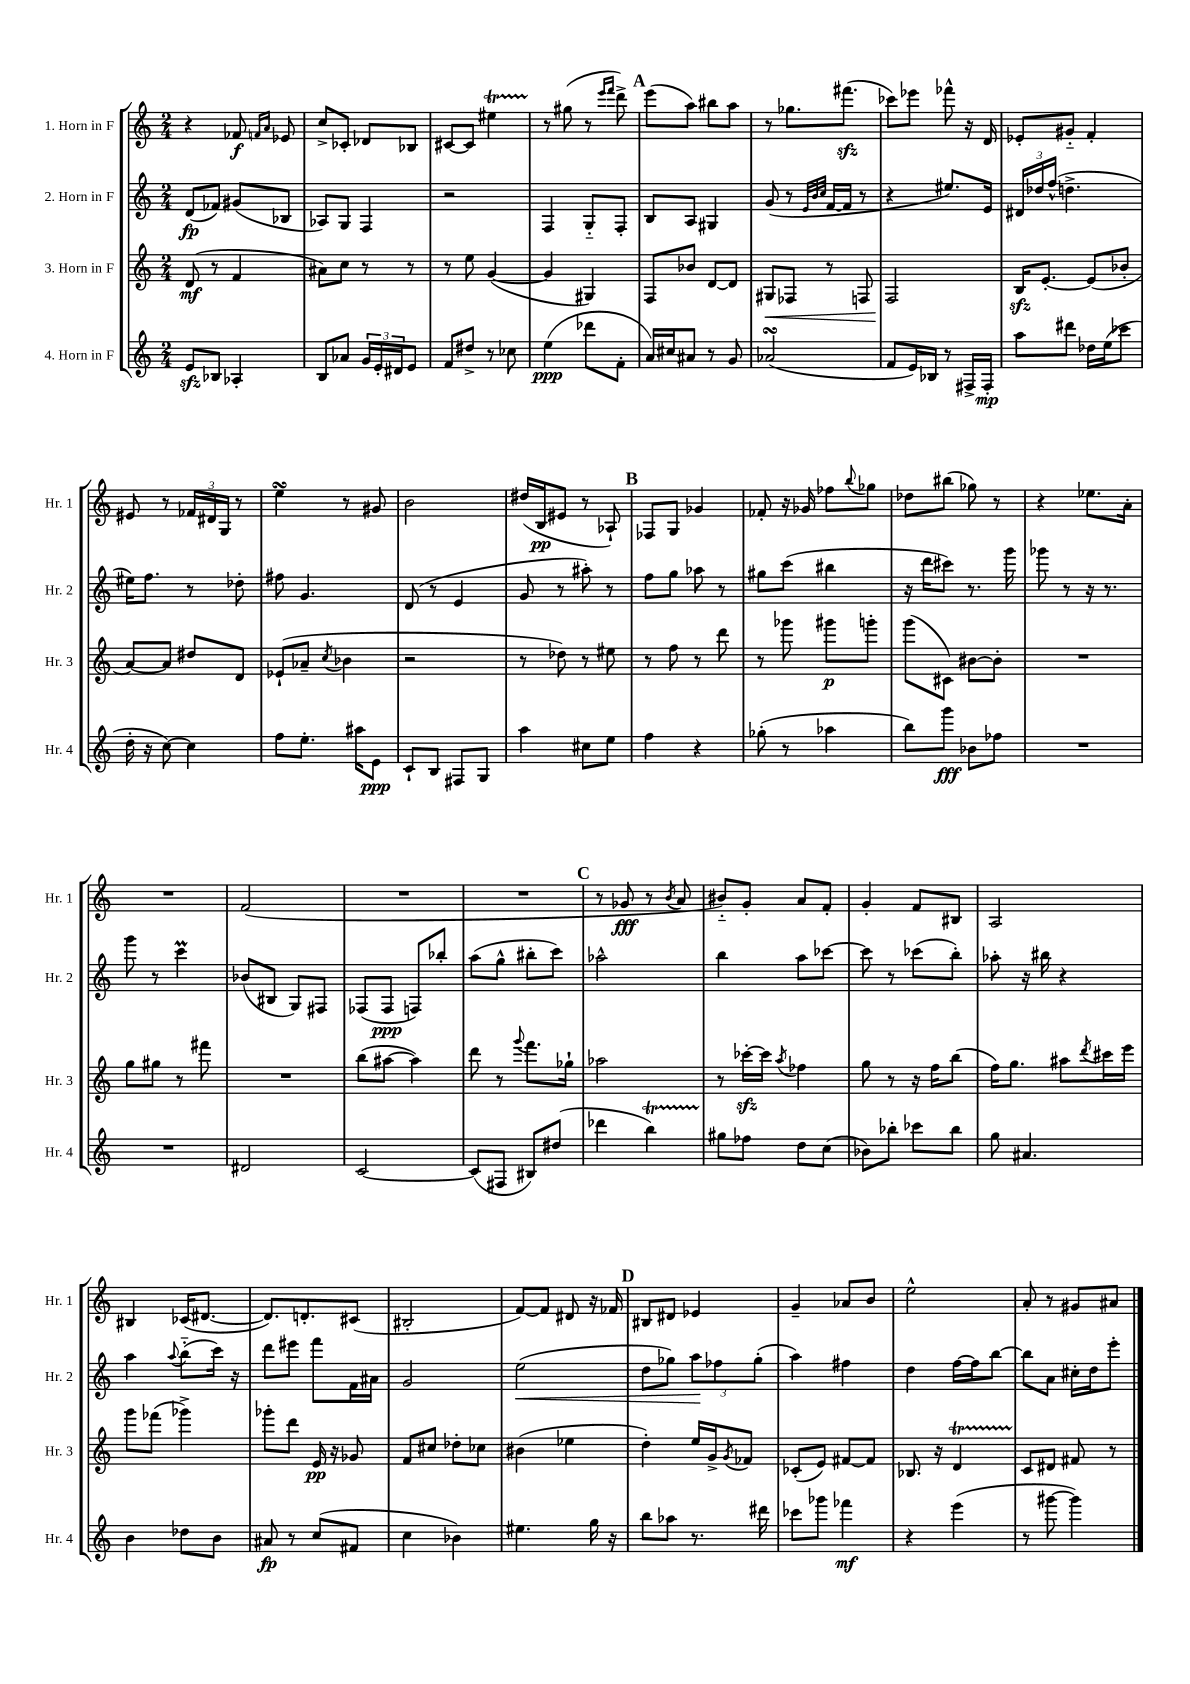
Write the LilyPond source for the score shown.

<<
\new StaffGroup <<
\new Staff = "s0" \with { instrumentName = "1. Horn in F" shortInstrumentName = "Hr. 1" } {
    \clef treble \key c \major \numericTimeSignature \time 2/4
    r4 fes'8\f \grace { f'16 a'16 } ees'8 |
    c''8-> ces'8-. des'8 bes8 |
    cis'8~ cis'8 eis''4\startTrillSpan |
    r8\stopTrillSpan gis''8( r8 \grace { e'''16 f'''16 } d'''8->) |
    \mark \markup { \bold "A" } e'''8( a''8) bis''8 a''8 |
    r8 ges''8. fis'''8.\sfz( |
    ces'''8) ees'''8 fes'''8-^ r16 d'16 |
    ees'8-. gis'8-_ f'4-. |
    eis'8 r8 \tuplet 3/2 { fes'16 dis'16 g16 } r8 |
    e''4\turn r8 gis'8 |
    b'2 |
    dis''16( b16\pp eis'8 r8 aes8-!) |
    \mark \markup { \bold "B" } fes8 g8 ges'4 |
    fes'8-. r16 ges'16 fes''8 \appoggiatura { b''8 } ges''8 |
    des''8 bis''8( ges''8) r8 |
    r4 ees''8. a'16-. |
    R2 |
    f'2( |
    R2 |
    R2 |
    \mark \markup { \bold "C" } r8 ges'8\fff r8 \acciaccatura { b'8 } a'8 |
    bis'8-_) g'8-. a'8 f'8-. |
    g'4-. f'8 bis8 |
    a2 |
    bis4 ces'16( dis'8.~ |
    dis'8.) d'8.-. cis'8( |
    bis2-. |
    f'8~) f'8 dis'8 r16 fes'16 |
    \mark \markup { \bold "D" } bis8 dis'8 ees'4 |
    g'4-- aes'8 b'8 |
    e''2-^ |
    a'8-. r8 gis'8 ais'8 \bar "|." |
}
\new Staff = "s1" \with { instrumentName = "2. Horn in F" shortInstrumentName = "Hr. 2" } {
    \clef treble \key c \major \numericTimeSignature \time 2/4
    d'8\fp( fes'8) gis'8( bes8 |
    aes8) g8 f4 |
    r2 |
    f4 g8-_ f8-. |
    \mark \markup { \bold "A" } b8 a8 gis4 |
    g'8( r8 \grace { e'32 b'32 c''32 } f'16~ f'16 r8 |
    r4 eis''8.) e'16 |
    \tuplet 3/2 { dis'16 des''16 f''16-^( } d''4.-> |
    eis''16) f''8. r8 des''8-. |
    fis''8 g'4. |
    d'8( r8 e'4 |
    g'8 r8 ais''8-.) r8 |
    \mark \markup { \bold "B" } f''8 g''8 aes''8 r8 |
    gis''8 c'''8( bis''4 |
    r16 d'''16 cis'''8) r8. g'''16 |
    ges'''8 r8 r16 r8. |
    g'''8 r8 c'''4\prall |
    bes'8( bis8 g8) fis8 |
    fes8( fes8\ppp f8) bes''8-. |
    a''8( g''8-^ bis''8-. c'''8) |
    \mark \markup { \bold "C" } aes''2-^ |
    b''4 a''8 ces'''8~ |
    ces'''8 r8 ces'''8( b''8-.) |
    aes''8-. r16 bis''16 r4 |
    a''4 \appoggiatura { a''8 } b''8-_( c'''16) r16 |
    d'''8 eis'''8 f'''8 f'16 ais'16 |
    g'2 |
    e''2\<( |
    \mark \markup { \bold "D" } d''8 ges''8) \tuplet 3/2 { a''8\! fes''8 ges''8-.( } |
    a''4) fis''4 |
    d''4 f''16~ f''16 b''8~ |
    b''8 a'8 cis''16-. d''16 e'''8-. \bar "|." |
}
\new Staff = "s2" \with { instrumentName = "3. Horn in F" shortInstrumentName = "Hr. 3" } {
    \clef treble \key c \major \numericTimeSignature \time 2/4
    d'8\mf( r8 f'4 |
    ais'8) c''8 r8 r8 |
    r8 e''8 g'4~( |
    g'4 gis4) |
    \mark \markup { \bold "A" } f8 bes'8 d'8~ d'8 |
    gis8\< fes8 r8 f8 |
    f2\! |
    b16\sfz e'8.~-. e'8( bes'8-. |
    a'8~) a'8 dis''8 d'8 |
    ees'8-!( aes'8-- \acciaccatura { c''8 } bes'4 |
    r2 |
    r8 des''8) r8 eis''8 |
    \mark \markup { \bold "B" } r8 f''8 r8 d'''8 |
    r8 ges'''8 gis'''8\p g'''8-. |
    g'''8( cis'8) bis'8~ bis'8-. |
    R2 |
    g''8 gis''8 r8 fis'''8 |
    R2 |
    b''8( ais''8~ ais''4) |
    d'''8 r8 \appoggiatura { g'''8 } f'''8. ges''16-! |
    \mark \markup { \bold "C" } aes''2 |
    r8 ces'''16~-.\sfz ces'''16 \acciaccatura { a''8 } fes''4 |
    g''8 r8 r16 f''16 b''8( |
    f''16) g''8. ais''8 \acciaccatura { d'''8 } cis'''16 e'''16 |
    g'''8 fes'''8( ges'''4->) |
    ges'''8-. d'''8 e'16\pp r16 ges'8 |
    f'8 cis''8 des''8-. ces''8 |
    bis'4( ees''4 |
    \mark \markup { \bold "D" } d''4-.) e''16 g'16-> \acciaccatura { g'8 } fes'8 |
    ces'8-.( e'8) fis'8~ fis'8 |
    bes8. r16 d'4\startTrillSpan |
    c'8\stopTrillSpan dis'8 fis'8 r8 \bar "|." |
}
\new Staff = "s3" \with { instrumentName = "4. Horn in F" shortInstrumentName = "Hr. 4" } {
    \clef treble \key c \major \numericTimeSignature \time 2/4
    e'8\sfz bes8 aes4-. |
    b8 aes'8 \tuplet 3/2 { g'16 e'16-. dis'16 } e'8 |
    f'8 dis''8-> r8 ces''8 |
    e''4\ppp( des'''8 f'8-. |
    \mark \markup { \bold "A" } a'16) cis''16 ais'8 r8 g'8 |
    aes'2\turn( |
    f'8 e'16) bes16 r8 fis16-> fis16-.\mp |
    a''8 dis'''8 des''16 e''16( ces'''8 |
    d''16-. r16 c''8~) c''4 |
    f''8 e''8.-. ais''16 e'8\ppp |
    c'8-! b8 fis8 g8 |
    a''4 cis''8 e''8 |
    \mark \markup { \bold "B" } f''4 r4 |
    ges''8-.( r8 aes''4 |
    b''8) g'''8\fff bes'8 fes''8 |
    R2 |
    R2 |
    dis'2 |
    c'2~ |
    c'8( fis8 bis8) dis''8( |
    \mark \markup { \bold "C" } des'''4 b''4\startTrillSpan) |
    gis''8\stopTrillSpan fes''8 d''8 c''8( |
    bes'8) bes''8-. ces'''8 bes''8 |
    g''8 ais'4. |
    b'4 des''8 b'8 |
    ais'8\fp r8 c''8( fis'8 |
    c''4 bes'4) |
    eis''4. g''16 r16 |
    \mark \markup { \bold "D" } b''8 aes''8 r8. dis'''16 |
    ces'''8 ges'''8 fes'''4\mf |
    r4 e'''4( |
    r8 gis'''8~ gis'''4) \bar "|." |
}
>>
>>
\layout { \context { \Score \remove "Bar_number_engraver" } }
